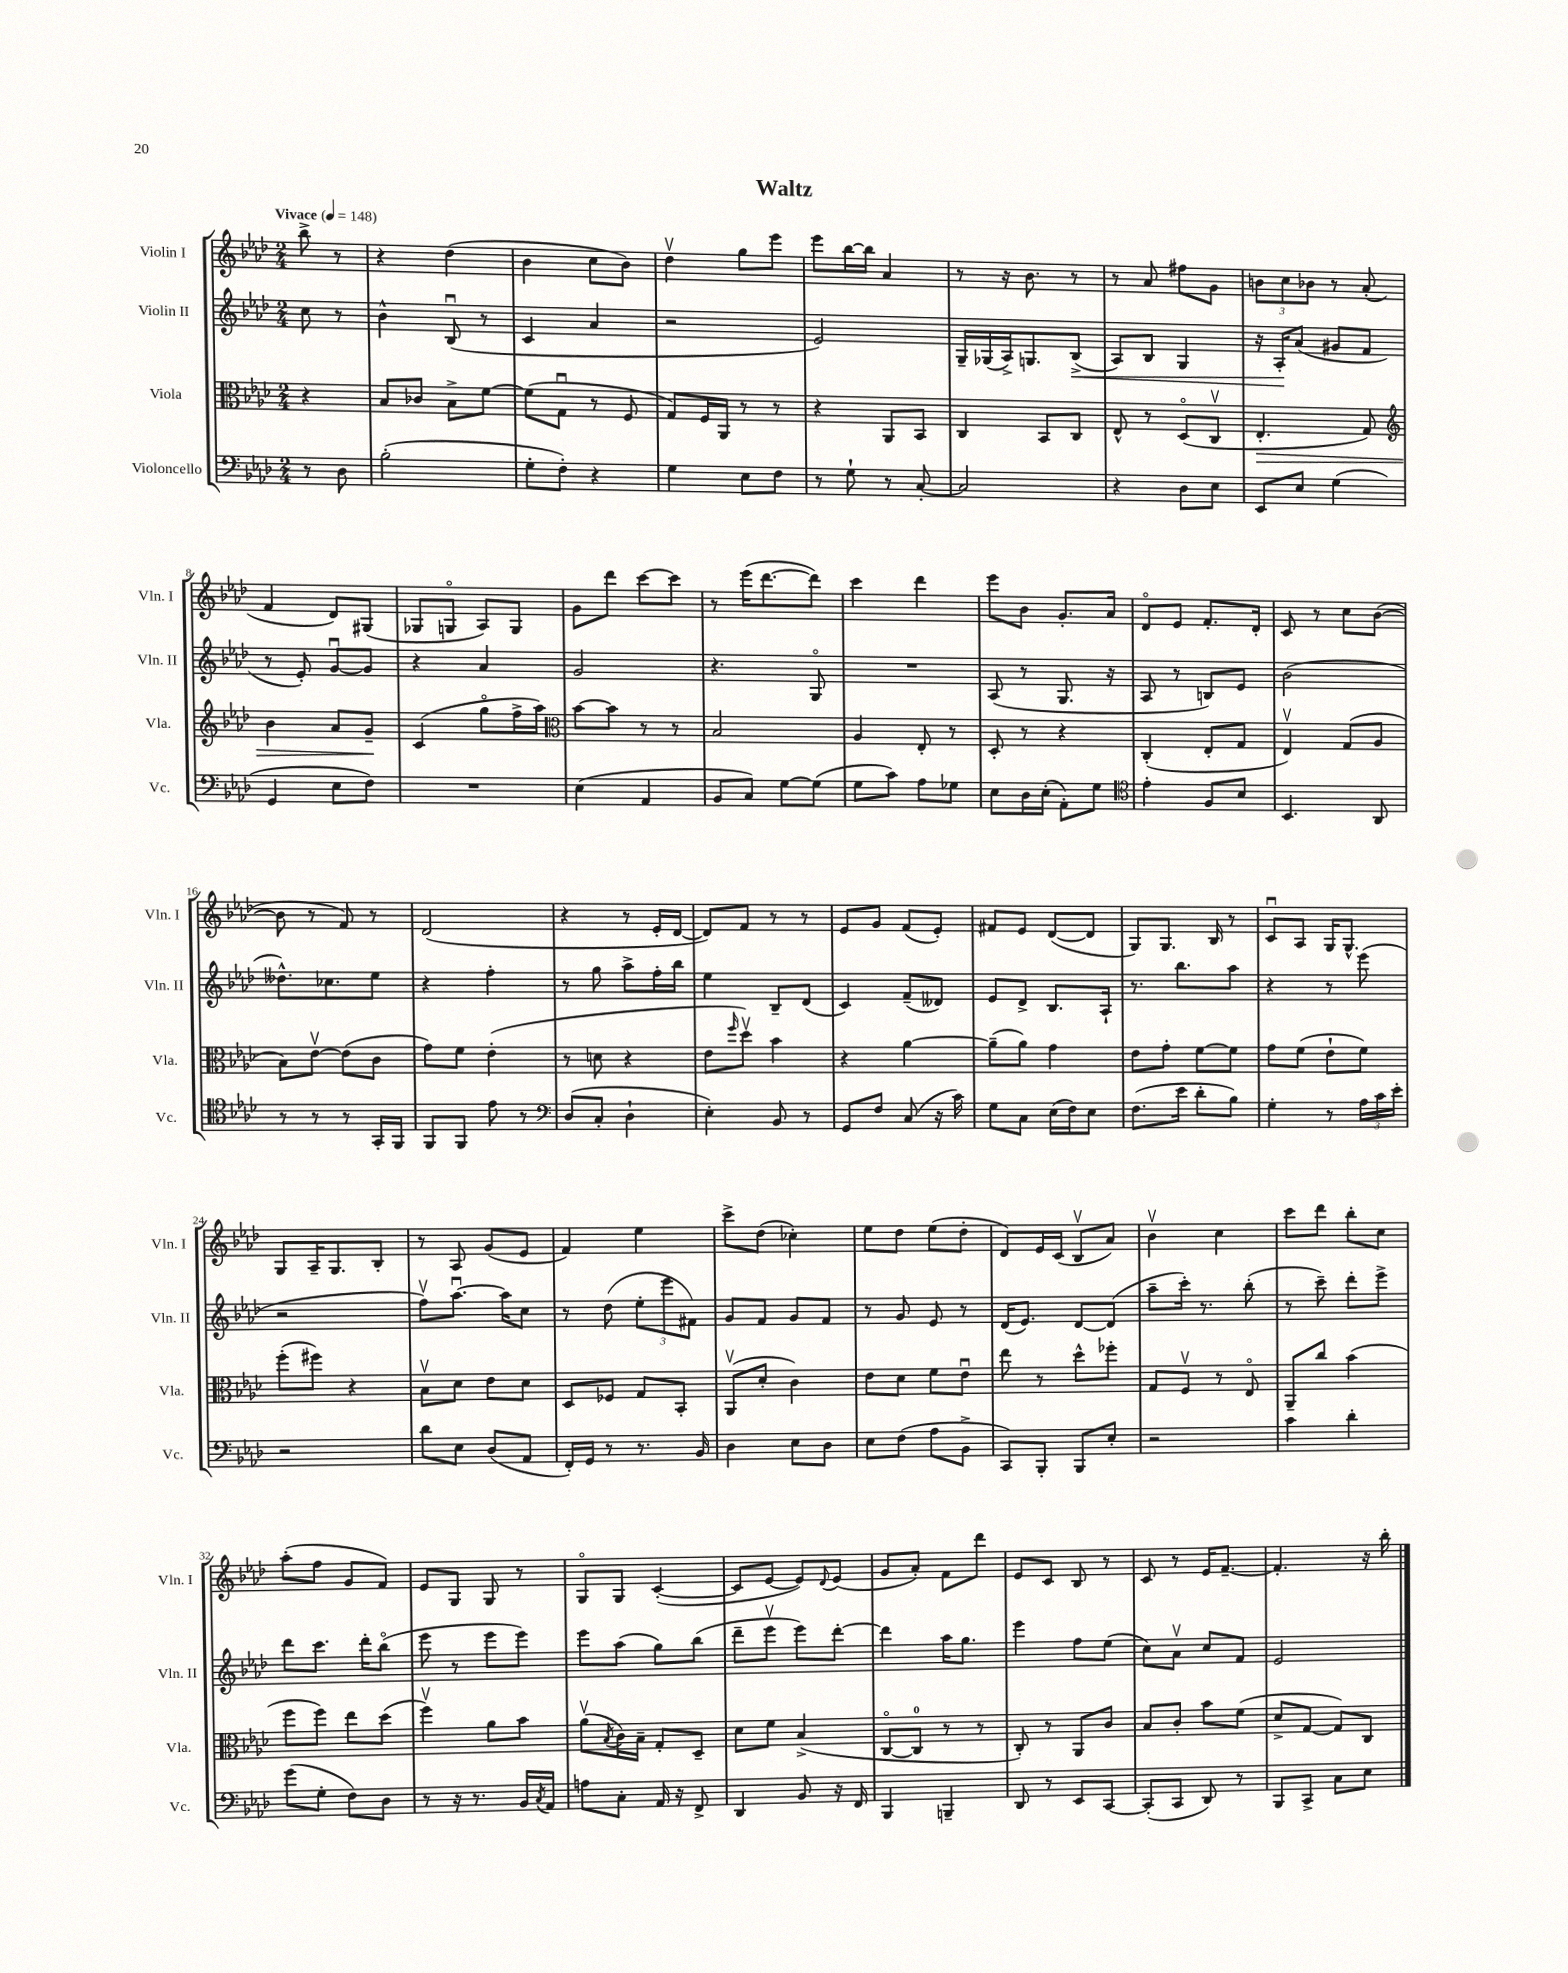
\header { title = "Waltz" }
<<
\new StaffGroup <<
\new Staff = "s0" \with { instrumentName = "Violin I" shortInstrumentName = "Vln. I" } {
    \clef treble \key aes \major \numericTimeSignature \time 2/4 \partial 4 \tempo "Vivace" 4 = 148
    bes''8-> r8 |
    r4 des''4( |
    bes'4 c''8 bes'8) |
    des''4\upbow g''8 ees'''8 |
    ees'''8 bes''16~ bes''16 aes'4 |
    r8 r16 bes'8. r8 |
    r8 aes'8 fis''8 g'8 |
    \tuplet 3/2 { b'8 c''8 bes'8 } r8 aes'8-.( |
    f'4 des'8) gis8( |
    ges8 g8\flageolet aes8) g8 |
    g'8 des'''8 c'''8~ c'''8 |
    r8 ees'''16( des'''8.~ des'''8) |
    c'''4 des'''4 |
    ees'''8 bes'8 g'8.-. aes'16 |
    des'8\flageolet ees'8 f'8.-. des'16-. |
    c'8 r8 c''8 bes'8~( |
    bes'8 r8 f'8) r8 |
    des'2( |
    r4 r8 ees'16-. des'16~ |
    des'8) f'8 r8 r8 |
    ees'8 g'8 f'8( ees'8-.) |
    fis'8 ees'8 des'8~( des'8 |
    g8) g8. bes16 r8 |
    c'8\downbow aes8 g16 g8.-^ |
    g8 aes16-- g8. bes8-. |
    r8 aes8 g'8( ees'8 |
    f'4) ees''4 |
    c'''8-> des''8( ces''4-.) |
    ees''8 des''8 ees''8( des''8-. |
    des'8) ees'16 c'16( bes8\upbow aes'8) |
    bes'4\upbow c''4 |
    c'''8 des'''8 bes''8-. c''8 |
    aes''8-.( f''8 g'8 f'8) |
    ees'8 g8 g8 r8 |
    g8\flageolet g8 c'4~-.( |
    c'8 ees'8~ ees'8) \appoggiatura { des'8 } ees'8( |
    g'8 aes'8-.) f'8 des'''8 |
    ees'8 c'8 bes8 r8 |
    c'8 r8 ees'16 f'8.~-- |
    f'4.-. r16 bes''16-. \bar "|." |
}
\new Staff = "s1" \with { instrumentName = "Violin II" shortInstrumentName = "Vln. II" } {
    \clef treble \key aes \major \numericTimeSignature \time 2/4 \partial 4
    c''8 r8 |
    bes'4-^ bes8\downbow( r8 |
    c'4 aes'4 |
    r2 |
    ees'2) |
    g16-- ges16( aes16->) g8. bes8->\<( |
    aes8) bes8 g4 |
    r16 aes16-.\! aes'8( gis'8 f'8 |
    r8 ees'8-.) g'8~\downbow g'8 |
    r4 aes'4 |
    g'2 |
    r4. g8\flageolet |
    R2 |
    aes8( r8 g8. r16 |
    aes8 r8 b8) ees'8 |
    bes'2( |
    deses''8.-^) ces''8. ees''8 |
    r4 f''4-. |
    r8 g''8 aes''8-> f''16-. bes''16 |
    ees''4 bes8-- des'8( |
    c'4) f'8--( deses'8) |
    ees'8 des'8-> bes8. aes16-! |
    r8. bes''8. aes''8 |
    r4 r8 ees'''8( |
    r2 |
    f''8\upbow) aes''8.~\downbow aes''16 c''8 |
    r8 des''8( \tuplet 3/2 { ees''8-. ees'''8 fis'8) } |
    g'8 f'8 g'8 f'8 |
    r8 g'8 ees'8 r8 |
    des'16( ees'8.) des'8~ des'8( |
    aes''8-- c'''16-.) r8. bes''8-.( |
    r8 c'''8--) des'''8-. ees'''8-> |
    des'''8 c'''8. des'''16-. bes''8\flageolet( |
    ees'''8 r8 ees'''8 ees'''8) |
    ees'''8 aes''8( g''8) bes''8( |
    des'''8-- ees'''8\upbow ees'''8) des'''8~-. |
    des'''4 aes''16 g''8. |
    ees'''4 f''8 ees''8( |
    c''8) aes'8\upbow c''8 f'8 |
    ees'2 \bar "|." |
}
\new Staff = "s2" \with { instrumentName = "Viola" shortInstrumentName = "Vla." } {
    \clef alto \key aes \major \numericTimeSignature \time 2/4 \partial 4
    r4 |
    bes8 ces'8 bes8-> f'8~ |
    f'8( g8\downbow r8 f8 |
    g8) f16 aes,16 r8 r8 |
    r4 aes,8 bes,8 |
    c4 bes,8 c8 |
    ees8-^ r8 des8\flageolet( c8\upbow |
    ees4.-.\> g8) |
    \clef treble bes'4 aes'8 g'8--\! |
    c'4( g''8\flageolet f''16-> aes''16) |
    \clef alto bes'8~ bes'8 r8 r8 |
    bes2 |
    aes4 ees8-. r8 |
    des8-. r8 r4 |
    c4-.( ees8-. g8 |
    ees4\upbow) g8( aes8 |
    bes8) ees'8~\upbow ees'8( c'8 |
    g'8) f'8 ees'4-.( |
    r8 d'8 r4 |
    ees'8 \grace { f''16 } des''8\upbow) bes'4 |
    r4 aes'4~ |
    aes'8--( aes'8) g'4 |
    ees'8 g'8-. f'8~ f'8 |
    g'8 f'8( ees'8-! f'8) |
    f''8-.( fis''8) r4 |
    bes8\upbow des'8 ees'8 des'8 |
    des8 fes8 g8 bes,8-. |
    aes,8\upbow( des'8-. c'4) |
    ees'8 des'8 f'8 ees'8\downbow |
    ees''8 r8 des''8-^ fes''8-. |
    g8 f8\upbow r8 ees8\flageolet |
    aes,8-- c''8 bes'4( |
    f''8 f''8) ees''8 des''8( |
    f''4\upbow) aes'8 bes'8 |
    aes'8\upbow( \acciaccatura { bes8 } c'16) bes16-- g8-. des8-- |
    des'8 f'8 bes4->( |
    c8~\flageolet c8-0 r8 r8 |
    c8-.) r8 aes,8 c'8 |
    bes8 c'8-. bes'8 f'8( |
    des'8-> g8~ g8) c8 \bar "|." |
}
\new Staff = "s3" \with { instrumentName = "Violoncello" shortInstrumentName = "Vc." } {
    \clef bass \key aes \major \numericTimeSignature \time 2/4 \partial 4
    r8 des8 |
    bes2-.( |
    g8-. f8-.) r4 |
    g4 ees8 f8 |
    r8 g8-! r8 c8~-. |
    c2 |
    r4 des8 ees8 |
    ees,8 ees8 g4( |
    g,4 ees8 f8) |
    R2 |
    ees4( aes,4 |
    bes,8 c8) g8~ g8( |
    g8 c'8) aes8 ges8 |
    ees8 des16 ees16-.( aes,8-.) g8 |
    \clef tenor ees'4-. f8 bes8 |
    bes,4. aes,8 |
    r8 r8 r8 g,16-. f,16 |
    f,8 f,8 ees'8 r8 |
    \clef bass des8( c8-. des4-! |
    ees4-.) bes,8 r8 |
    g,8 f8 c8( r16 c'16) |
    g8 c8 ees16( f16) ees8 |
    f8.( ees'16 des'8-. bes8) |
    g4-. r8 \tuplet 3/2 { aes16 c'16 ees'16-. } |
    r2 |
    des'8 ees8 des8( aes,8 |
    f,16-.) g,16 r8 r8. bes,16 |
    des4 ees8 des8 |
    ees8 f8( aes8 bes,8-> |
    c,8) bes,,8-. bes,,8 ees8-. |
    r2 |
    c'4 des'4-. |
    g'8( g8-. f8) des8 |
    r8 r16 r8. bes,16 \acciaccatura { c8 } aes,16 |
    a8 c8-. aes,16 r16 f,8-> |
    des,4 bes,8 r16 f,16 |
    bes,,4 b,,4-- |
    des,8 r8 ees,8 c,8~ |
    c,8-.( c,8 des,8) r8 |
    bes,,8 c,8-> c8 ees8 \bar "|." |
}
>>
>>
